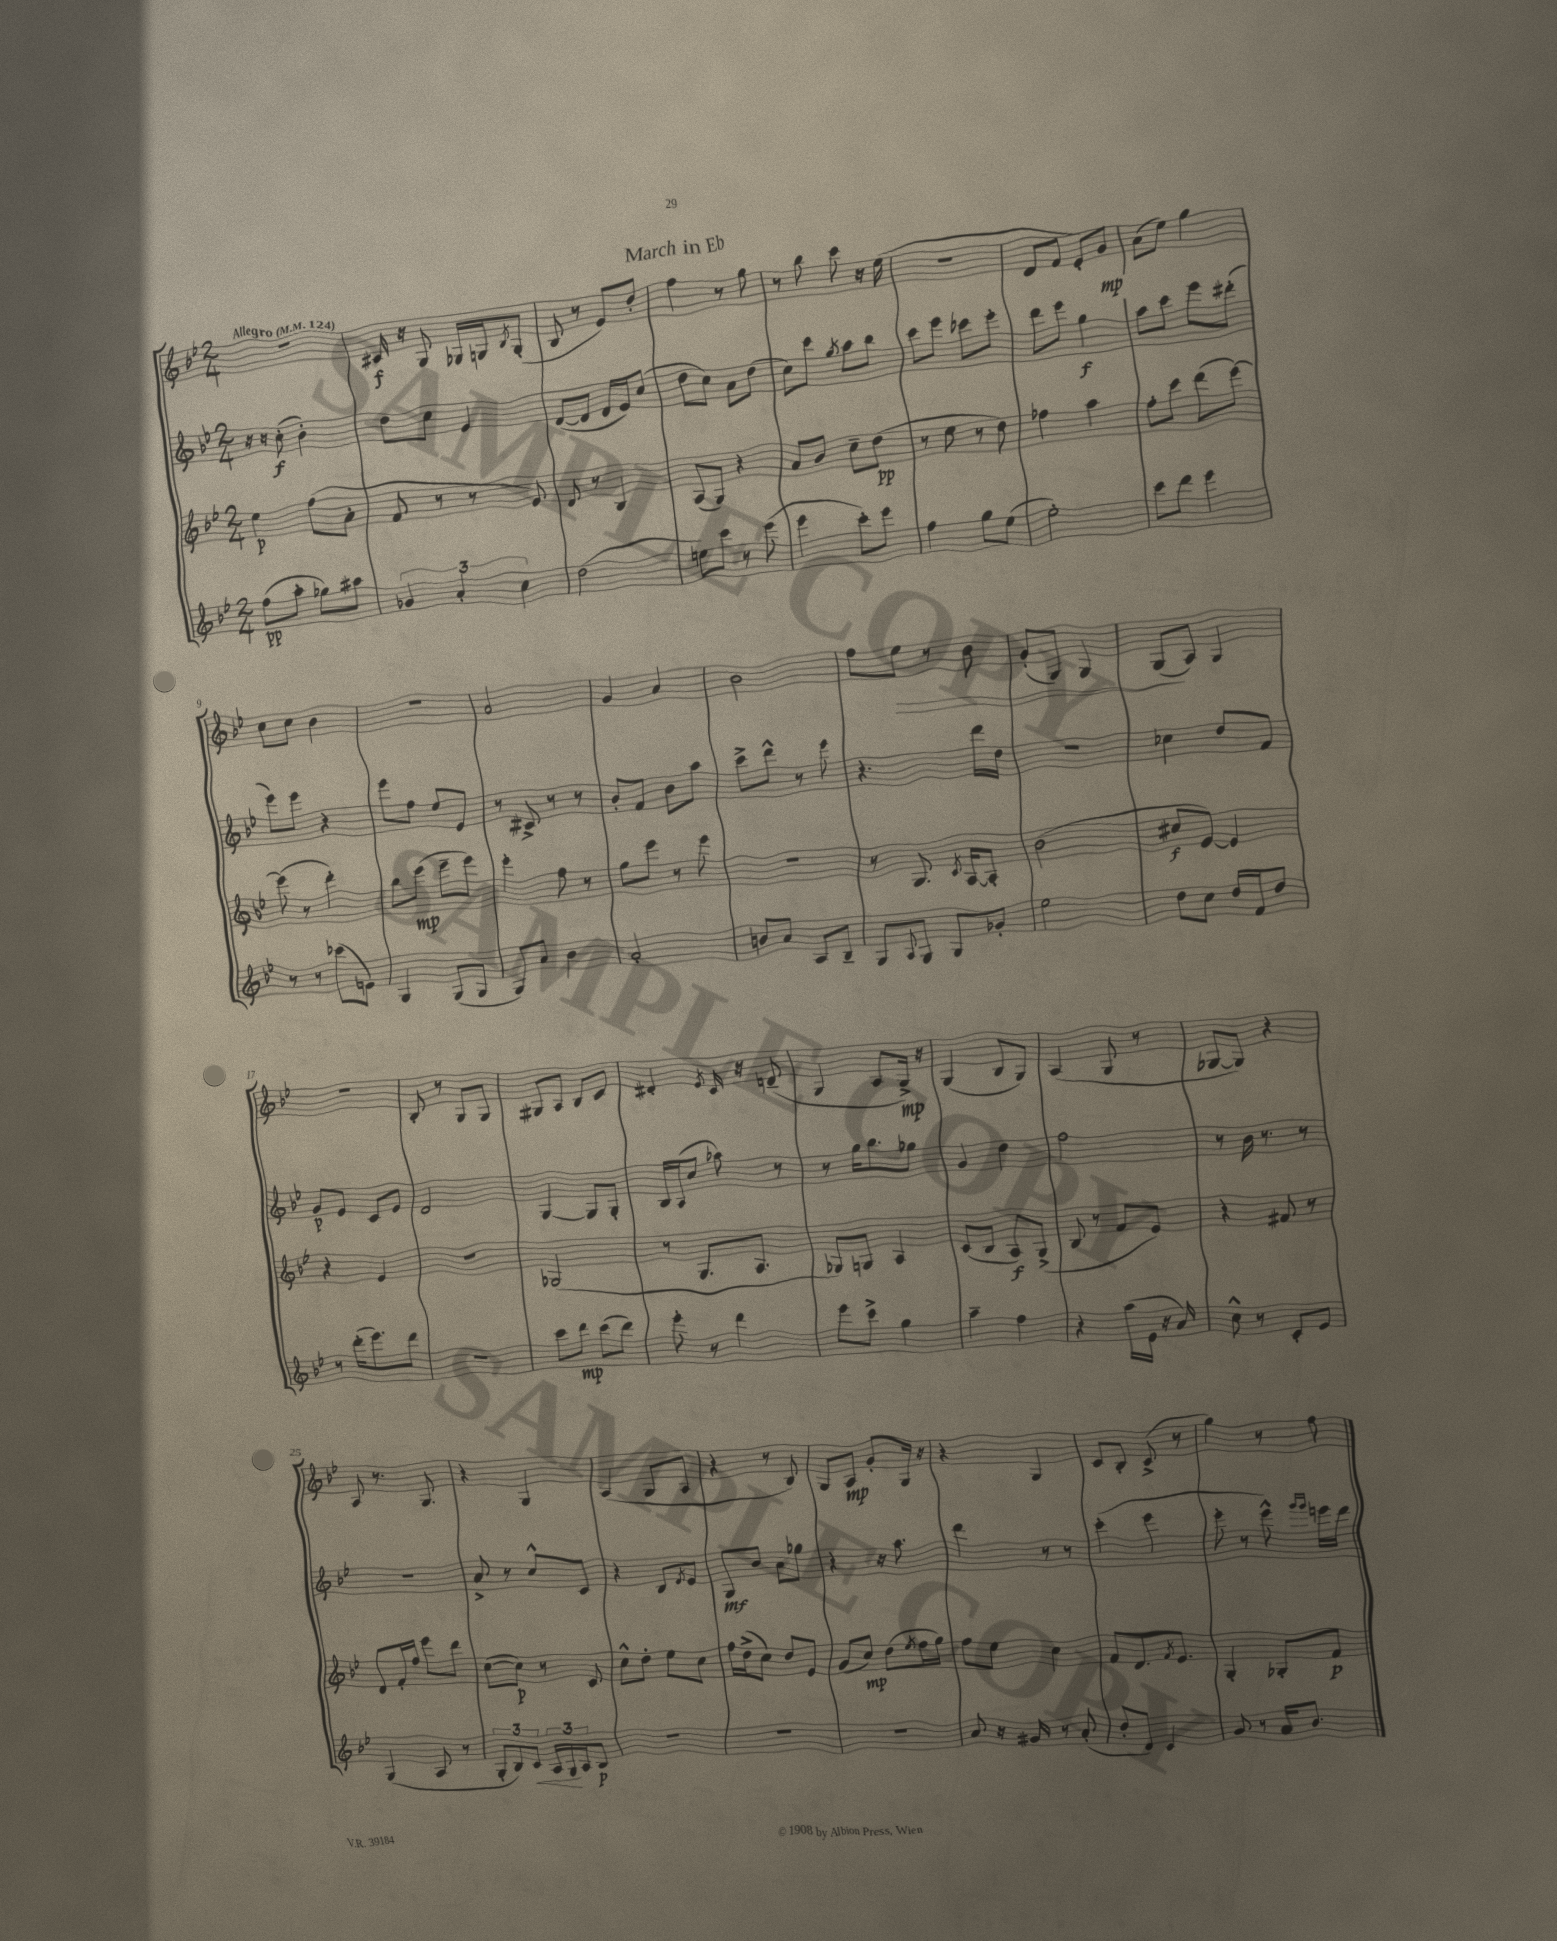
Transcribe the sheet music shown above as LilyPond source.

\header { title = "March in Eb" }
<<
\new StaffGroup <<
\new Staff = "s0" {
    \clef treble \key bes \major \numericTimeSignature \time 2/4 \tempo "Allegro" 4 = 124
    r2 |
    cis'16\f r16 g8 ges16 g16 \acciaccatura { bes8 } g8-.( |
    bes8 r8 ees'8) d''8-. |
    f''4 r8 g''8 |
    r8 bes''8 c'''8 r16 ees''16( |
    r2 |
    d'8 f'8 ees'8-.) g'8\mp |
    a'8( ees''8) g''4 |
    c''8 c''8 bes'4 |
    r2 |
    a'2 |
    g'4 a'4 |
    bes'2 |
    f''8 ees''8\> r8 bes'8 |
    g'8-.( g8) g4 |
    g8\!( a8) g4 |
    R2 |
    bes8-. r8 g8 g8 |
    gis8 a8 bes8 c'8 |
    dis'4-. \acciaccatura { ees'8 } c'16 r16 d'8--( |
    g4 a8 g16->\mp) r16 |
    g4( bes8 g8) |
    a4( g8 r8 |
    ges8~ ges8) r4 |
    a8 r8. g8. |
    r4 g4 |
    a4( g8 a8 |
    r4 r8 bes8) |
    g8 a8\mp g'8-. g16 r16 |
    r4 g4 |
    c'8 bes8-. c'8->( r8 |
    g''4) r8 f''8 \bar "|." |
}
\new Staff = "s1" {
    \clef treble \key bes \major \numericTimeSignature \time 2/4
    r16 r16 c''8-.\f( bes'4-.) |
    d''8 c''8 ees'4 |
    d'8~( d'8 d'16 ees'16) c''8( |
    d''8 c''8) a'8 d''8( |
    c''8) c'''8 \acciaccatura { g''8 } a''8 bes''8 |
    c'''8 ees'''8 ces'''8 ees'''8-. |
    d'''8 ees'''8 g''4\f |
    a''8 c'''8 ees'''8 dis'''8-.( |
    ees'''8) ees'''8 r4 |
    ees'''8 f''8 ees''8 ees'8 |
    r8 cis'8-> r8 r8 |
    bes'8-. f'8 bes'8 a''8 |
    c'''8-> d'''8-^ r8 ees'''8 |
    r4. d'''16 d''16 |
    r2 |
    ces''4 d''8 f'8 |
    g'8\p ees'8 c'8 ees'8 |
    d'2 |
    g4~ g8 g8-. |
    bes16 a16( c''8 aes''8) r8 |
    r8 g''16 bes''8. ges''8 |
    g'4 d''4 |
    f''2 |
    r8 bes'16 r8. r8 |
    R2 |
    a'8-> r8 c''8-^ c'8 |
    r4 bes8 \acciaccatura { d'8 } ees'8 |
    g8\mf bes'8 a'8 ges''8 |
    r4 r16 a''8. |
    d'''4 r8 r8 |
    c'''4-.( ees'''4 |
    ees'''8-. r8 ees'''8-^) \grace { g'''16 g'''16 } e'''16 d'''16 \bar "|." |
}
\new Staff = "s2" {
    \clef treble \key bes \major \numericTimeSignature \time 2/4
    ees''4\p f''8( a'8-. |
    f'8 r8 r8 ees'8) |
    d'8 r8 bes4 |
    a8( g8) r4 |
    a'8 bes'8 c''8-- d''8\pp( |
    r8 ees''8 r8 d''8) |
    fes''4 a''4 |
    f''8-. c'''8 d'''8( ees'''8~) |
    ees'''8( r8 d'''4-.) |
    bes''8 ees'''8\mp( ees'''8-- ees'''8) |
    ees'''4-. f''8 r8 |
    g''8 ees'''8 r8 ees'''8 |
    R2 |
    r8 g8. \acciaccatura { c'8 } a16~ a8-. |
    bes'2( |
    cis''8\f ees'8~) ees'4 |
    r4 ees'4 |
    R2 |
    ges2( |
    r8 g8. a8. |
    ges8) g8 a4 |
    c'8( bes8 a8\f) g8->( |
    bes8 r8 f'8 ees'8) |
    r4 fis'8 r8 |
    d'8 f'16-. f''16 ees'''8 d'''8 |
    c''8~( c''8\p) r8 c'8 |
    c''8-^ d''8-. ees''8 c''8 |
    f''16 d''16->( c''8) d''8 ees'8 |
    g'8( c''8\mp) d''8( \acciaccatura { ees''8 } f''16 g''16) |
    f''8 ees''8 c''4 |
    f'8 d'8. \acciaccatura { f'8 } ees'8. |
    g4-. ges8-. f'8\p \bar "|." |
}
\new Staff = "s3" {
    \clef treble \key bes \major \numericTimeSignature \time 2/4
    f''8\pp( a''8-. ges''8) ais''8 |
    \tuplet 3/2 { ges'4 a'4-. c''4 } |
    d''2( |
    e''8) c'''8 r8 ees'''8( |
    ees'''4 c'''8-.) ees'''8 |
    f''4 g''8 ees''8( |
    ees''2-.) |
    c'''8 d'''8 ees'''4 |
    r8 r8 ces'''8( e'8) |
    g4 g8( g8 |
    g8) a'8 bes'4 |
    a'2-. |
    b'8 a'8 a8 bes8-- |
    g8 \appoggiatura { a8 } g8 g8 ges'8-. |
    ees''2 |
    d''8 c''8 d''16 f'16 d''8 |
    r8 d'''16-.( ees'''8.) d'''8 |
    R2 |
    c'''8 d'''8\mp c'''8( d'''8) |
    ees'''8-. r8 d'''4 |
    ees'''8 c'''8-> g''4 |
    a''4-- f''4 |
    r4 a''16( ees'16 r16 a'16) |
    c''8-^ r8 c'8-. ees'8 |
    g4( a8 r8 |
    \tuplet 3/2 { g8-. bes8) c'8\< } \tuplet 3/2 { a16 g16\! a16 } bes8\p |
    R2 |
    R2 |
    R2 |
    a'8 r16 gis'16 r8 a'8-.( |
    d''8-. d'8) c'4 |
    g'8 r8 a'16 bes'8. \bar "|." |
}
>>
>>
